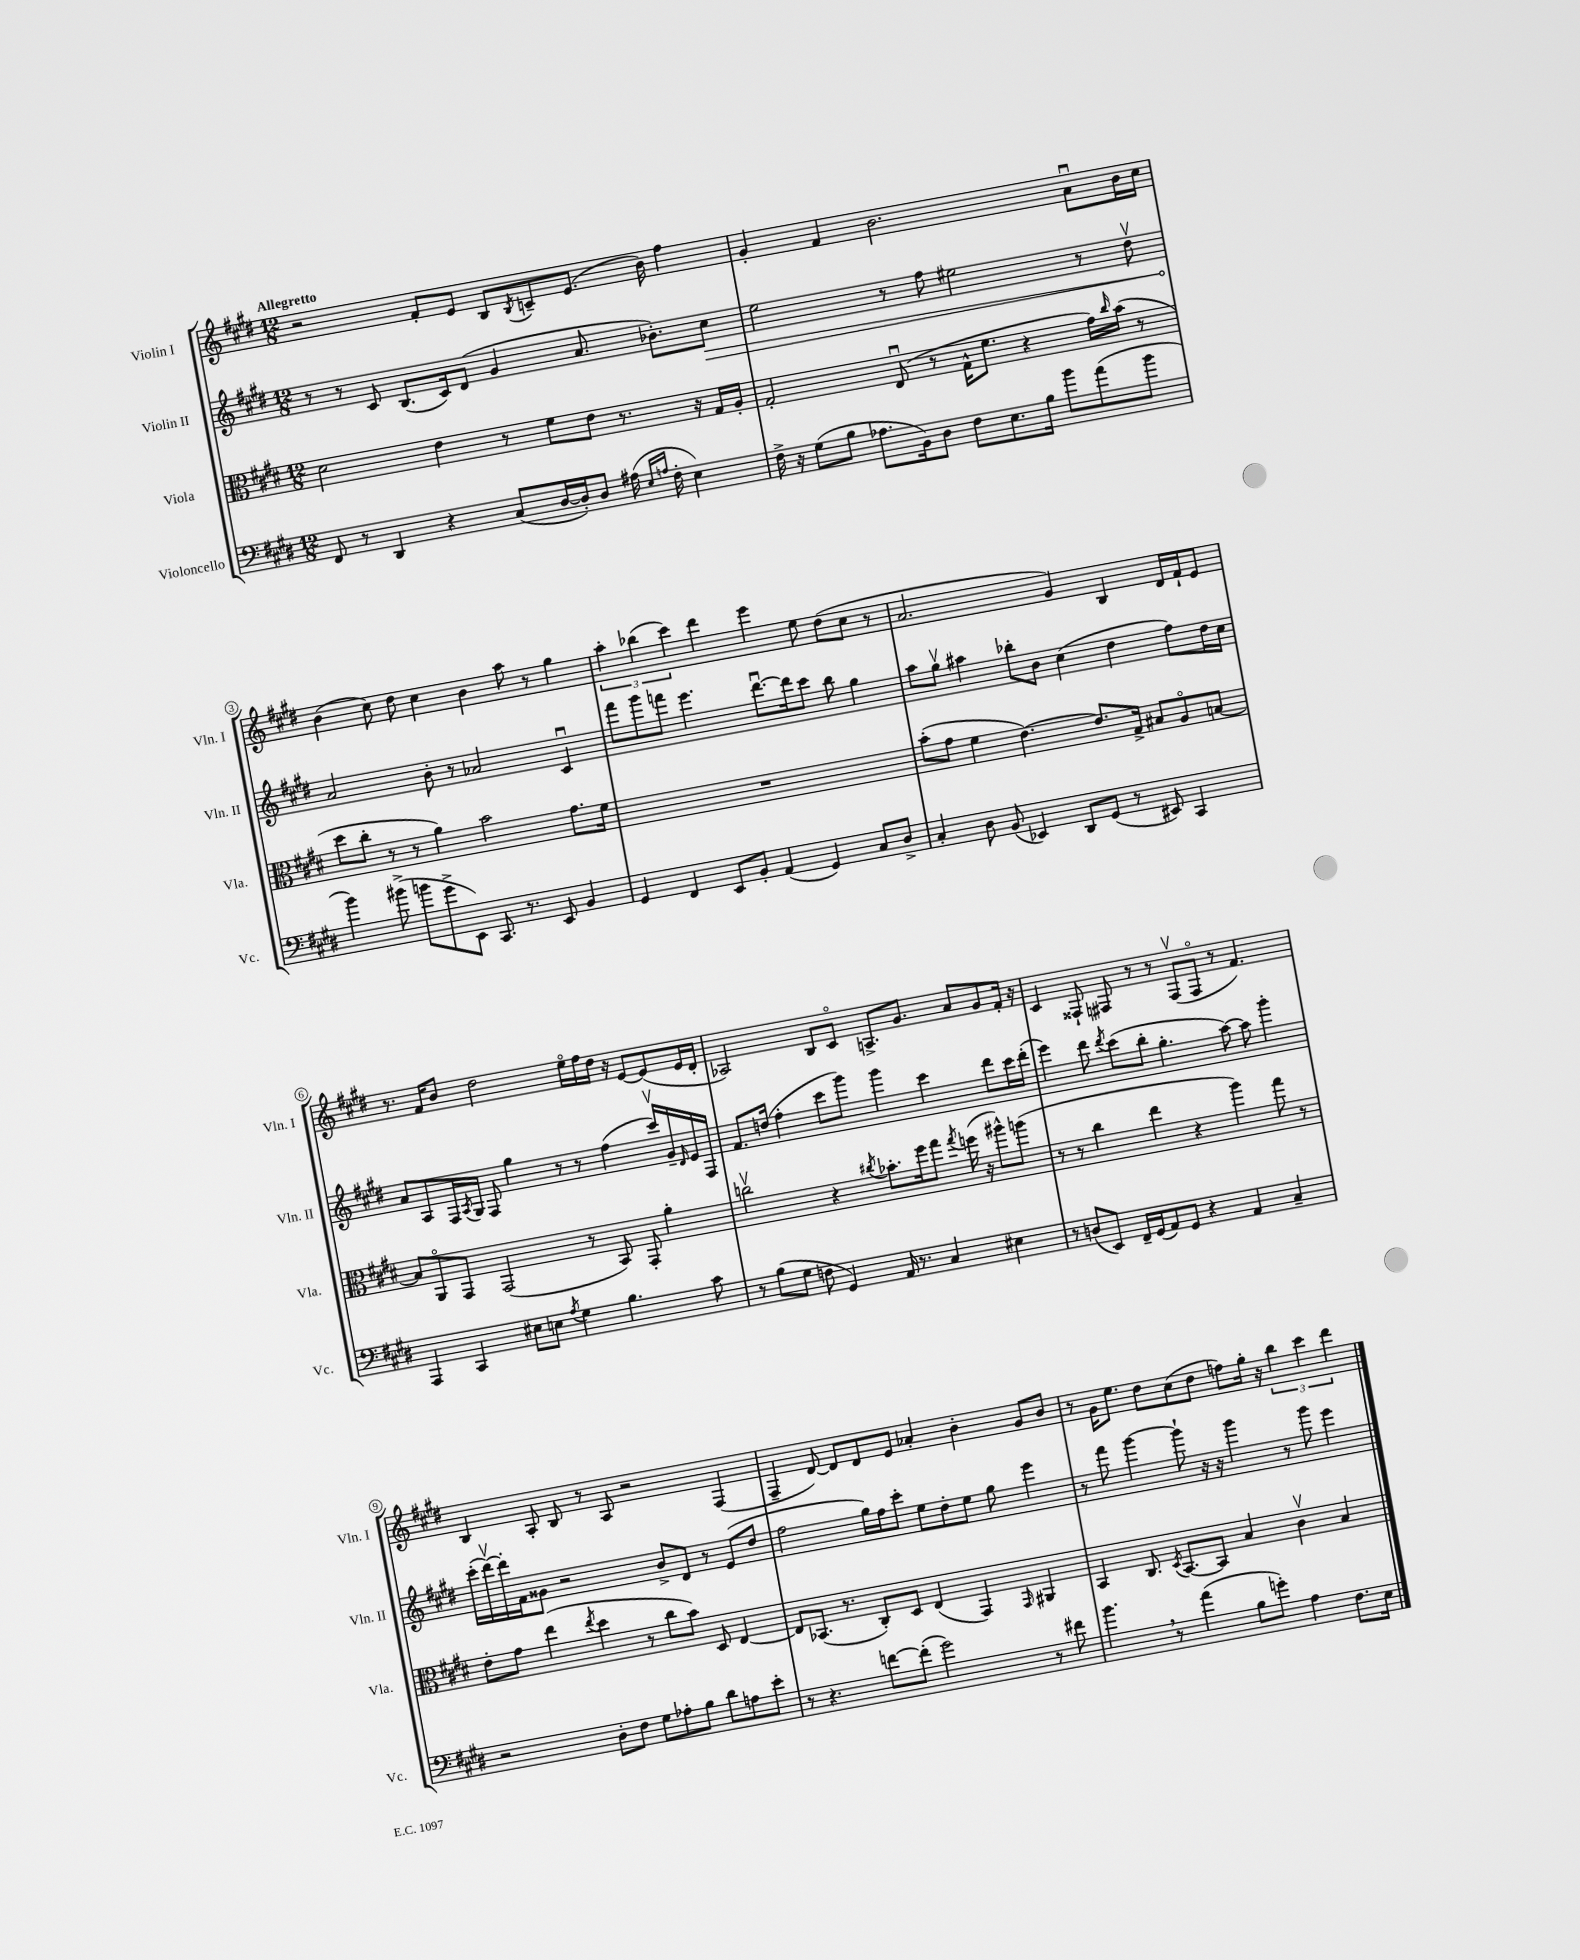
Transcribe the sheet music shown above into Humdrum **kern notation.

**kern	**kern	**kern	**kern
*staff4	*staff3	*staff2	*staff1
*clefF4	*clefC3	*clefG2	*clefG2
*k[f#c#g#d#]	*k[f#c#g#d#]	*k[f#c#g#d#]	*k[f#c#g#d#]
*M12/8	*M12/8	*M12/8	*M12/8
8FF#	2d#	8r	2r
8r	.	8r	.
4DD#	.	8c#	.
.	.	(8.B	.
4r	4e	.	8f#'
.	.	16c#)	.
.	.	(8d#	8e
(8C#	8r	4g#	8B
.	.	.	8qB
[16D#	8f#	.	8c~
16D#'])	.	.	.
8D#	8e	8.a	(8.e
(16A#	8.r	.	.
16qqE	.	.	.
16qqA	.	.	.
16F#'	.	8.b-')	16b)
4E)	.	.	4ff#
.	16r	.	.
.	16G#	8cc#	.
.	16A'	.	.
=	=	=	=
16F#^	2G#'	2ee	4g#'
16r	.	.	.
(8G#	.	.	.
8B	.	.	4f#
8.A-	.	.	.
.	(8Eu	8r	2.b
16BB)	.	.	.
8D#	8r	8ff#	.
8F#	16G#^^	2ee#	.
.	8.f#	.	.
8.E	.	.	.
.	4r	.	.
16B	.	.	.
8b	.	.	.
(8a	16g#)	8r	8au
.	16qqcc#	.	.
.	(16b	.	.
8b	8r	8dd#v	16b
.	.	.	16cc#
=	=	=	=
4b)	8dd#	2a	(4b
.	8cc#'	.	.
(8b#^	8r	.	8cc#)
8b	8r	.	8dd#
8g#^	4a)	8b'	4cc#
8EE)	.	8r	.
8.CC#	2b	2a-	4b
8.r	.	.	.
.	.	.	8aa
8EE	.	.	8r
4BB	8.g#	4c#u	4gg#
.	16f#	.	.
=	=	=	=
4GG#	1.r	8fff#	6aa'
.	.	8ggg#	.
.	.	.	(6bb-
4FF#	.	8fff	.
.	.	.	6ccc#)
.	.	4.eee	.
8EE	.	.	4ddd#
8BB'	.	.	.
(4AA	.	[8.ddd#u	4eee
.	.	16ddd#]	.
4GG#)	.	8ccc#	8ee
.	.	8bb	(8dd#
8C#	.	4gg#	8cc#
8D#^	.	.	8r
=	=	=	=
4C#'	(8b'	8aa	2.a
.	8g#	8gg#v	.
8D#	4f#	4aa#	.
(8BB	.	.	.
4EE-)	[4.e)	8bb-'	.
.	.	8b	.
8DD#	.	(4cc#	4g#)
(8GG#	8.e]	.	.
8r	.	4dd#	4B
.	16G#^	.	.
8EE#)	8B#	.	.
4CC#	8Ao	8ff#)	16d#
.	.	.	16f#`
.	[8B	16dd#	8e
.	.	16cc#	.
=	=	=	=
4AAA	8B]	8a	8.r
.	8AAo	8A	.
.	.	.	16f#
4CC#	8GG#	16F#	8b
.	.	8qA	.
.	.	16G#	.
.	(2GG#	8F#	2dd#
8E#	.	4gg#	.
8E	.	.	.
8qA	.	.	.
4G#	.	8r	.
.	8r	8r	16eeo
.	.	.	16ff#
4.B	8BB)	(4ff#	16dd#
.	.	.	16r
.	8GG#'	.	[8e
.	4a'	16ccc#v)	(8e]
.	.	16g#~	.
.	.	16qqd#	.
8c#	.	16e	16e
.	.	16F#	16d#'
=	=	=	=
8r	2ccv	8.f#	2A-)
(8B	.	.	.
.	.	(16dd	.
8G#	.	4ff#'	.
8F	.	.	.
4GG#)	4r	8ccc#	8B
.	.	8ggg#)	8c#o
.	8qcc#	.	.
16AA	8.b-'	4ggg#	8.A^
8.r	.	.	.
.	16ff#	.	8.g#
4C#	8gg#	4ccc#	.
.	8qgg#	.	.
.	(16ff	.	8a
.	16r	.	.
4E#	8aa#^^)	8ddd#	8g#
.	(8aa	16ccc#	16f#'
.	.	(16ddd#'	16r
=	=	=	=
8r	8r	4eee)	4c#
(8D	8r	.	.
8EE)	4cc#	8ddd#	8F##`
.	.	8qddd#	.
16FF#~	.	(8ccc#	8F#
(16GG#	.	.	.
8AA)	4ee	8bb'	8r
8GG#	.	4.gg#'	8r
4r	4r	.	(8F#v
.	.	.	8F#o
4AA	4aa)	[8aa)	8r
.	.	8aa]	4.f#)
4C#~	8gg#	4ggg#'	.
.	8r	.	.
=	=	=	=
2r	8e'	(16ccc#'	4B
.	.	[16ddd#v)	.
.	8g#	16ddd#']	.
.	.	16f#	.
.	(4ee	8g##	8A'
.	.	2r	8B
.	8qee	.	.
8D#'	4dd#	.	8r
8F#	.	.	8A
8G#	8r	.	2r
8A-'	8cc#	8b^	.
8B	8b)	8d#	.
8d#	8D#	8r	.
8A	[4E	(8e	(4F#
8e'	.	8dd#	.
=	=	=	=
8r	8E]	2ff#	4F#~
4.r	(8.BB-	.	.
.	.	.	[8d#)
.	8.r	.	.
.	.	.	8d#]
[8f	8C#')	16gg#)	8d#
.	.	16ff#	.
(8f']	8D#	8ccc#'	8e
2g#)	(4E	8ee	4a-'
.	.	8dd#'	.
.	4GG#)	8ee	4b'
.	.	8gg#	.
.	16qqGG#	.	.
8r	4AA#	4eee	8g#
8f#	.	.	8b
=	=	=	=
4.b	4BB	8r	8r
.	.	8fff#	16g#
.	.	.	8.ee
.	8.C#	[4ggg#	.
8r	.	.	8dd#
.	8qD#	.	.
.	[8.BB	.	.
(4a	.	8ggg#`]	(8cc#
.	8BB]	16r	8dd#
.	.	16r	.
8B	4B	4ggg#	8ff)
8g')	.	.	16gg#'
.	.	.	16r
4A	4c#v	8r	6bb
.	.	8ggg#	.
.	.	.	6ccc#
8.F#	4B	4eee	.
.	.	.	6ddd#
16E	.	.	.
==	==	==	==
*-	*-	*-	*-
